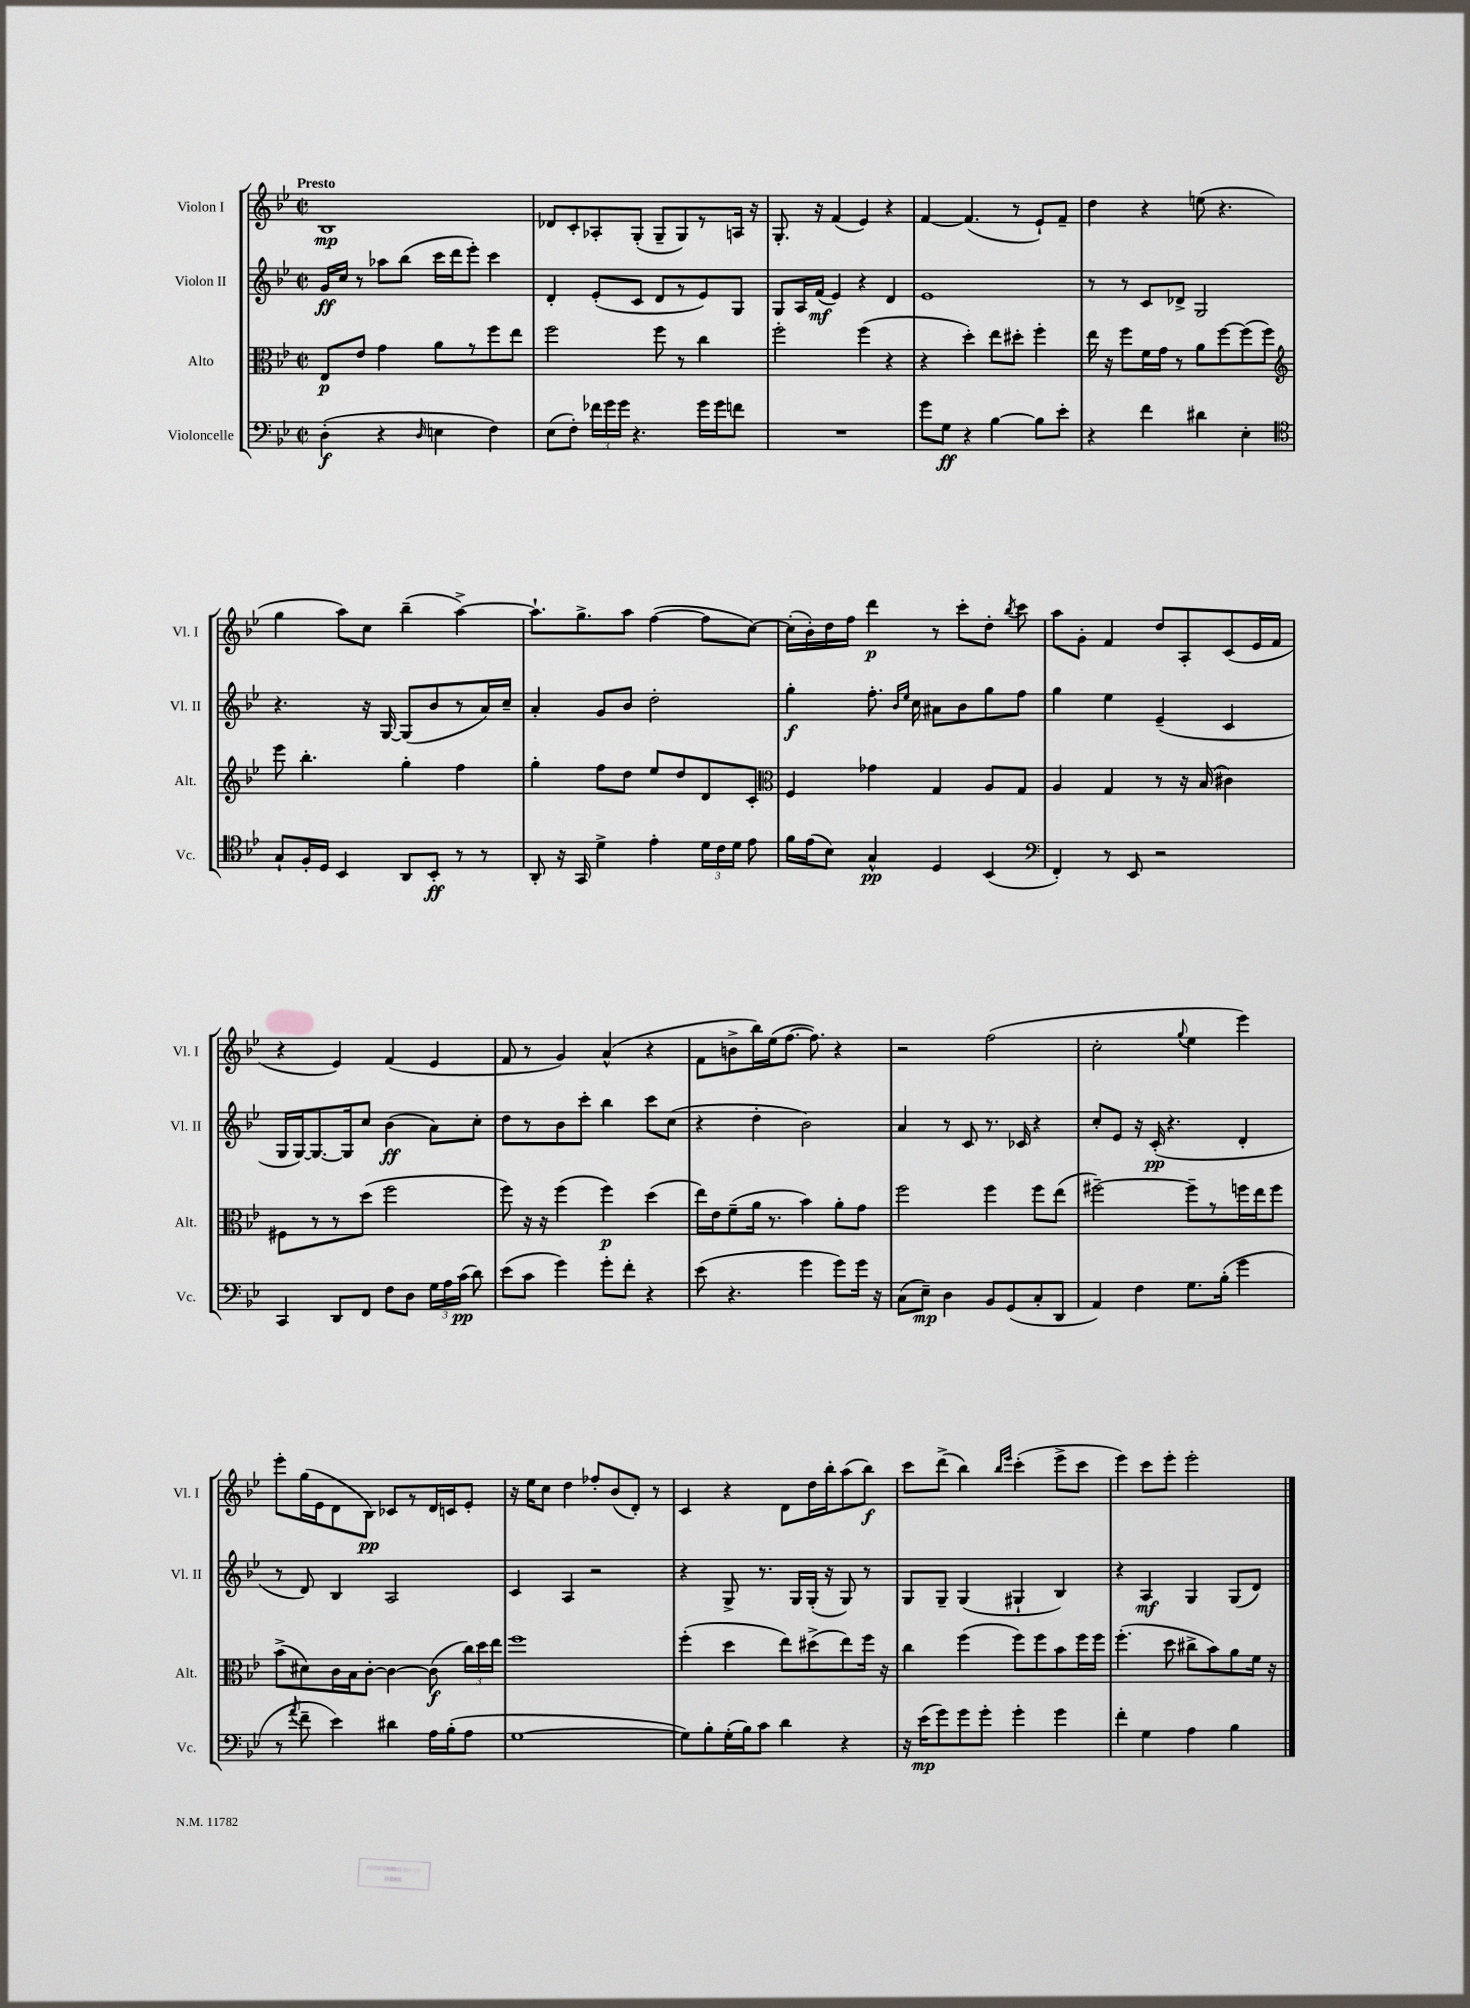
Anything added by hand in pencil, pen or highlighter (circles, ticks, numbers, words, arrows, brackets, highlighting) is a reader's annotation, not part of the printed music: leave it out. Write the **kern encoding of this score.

**kern	**kern	**kern	**kern
*staff4	*staff3	*staff2	*staff1
*clefF4	*clefC3	*clefG2	*clefG2
*k[b-e-]	*k[b-e-]	*k[b-e-]	*k[b-e-]
*M2/2	*M2/2	*M2/2	*M2/2
*met(c|)	*met(c|)	*met(c|)	*met(c|)
(4D'	8E-	16g	1B-
.	.	16cc	.
.	8e-	8r	.
4r	4g	8aa-	.
.	.	(8bb-	.
16qqD	.	.	.
4E	8a	16ccc	.
.	.	16ddd	.
.	8r	8eee-')	.
4F)	8ff	4ccc	.
.	8ee-	.	.
=	=	=	=
(8E-	2ff	4d'	8d-
8F')	.	.	8c'
24f-	.	(8e-'	8A-'
24g	.	.	.
24g	.	.	.
4.r	.	8c	(8G'
.	8ff	8d	8G~
.	8r	8r	8G)
16g	4cc	8e-)	8r
16g	.	.	.
8f	.	8G	16A
.	.	.	16r
=	=	=	=
1r	2ff'	8G	8.G'
.	.	16A	.
.	.	(16f	16r
.	.	4e-)	(4f
.	(4ff	4r	4e-)
.	4r	4d	4r
=	=	=	=
8g	4r	1e-	[4f
8G	.	.	.
4r	4dd')	.	(4.f]
[4B-	8ee-	.	.
.	8dd#'	.	8r
8B-]	4ff'	.	8e-`)
8e-'	.	.	8f~
=	=	=	=
4r	16ee-	8r	4dd
.	16r	.	.
.	8ff	8r	.
4f	16f	8c	4r
.	16g	.	.
.	8r	8d-^	.
4d#	8a	2G	(8ee
.	[8ff	.	4.r
4E-'	(8ff]	.	.
.	8ff)	.	.
=	=	=	=
*clefC4	*clefG2	*	*
8G`	8eee-	4.r	4gg
16F'	4.bb-'	.	.
16D	.	.	.
4BB-	.	.	8aa)
.	.	16r	8cc
.	.	[16G	.
8AA	4gg'	(8G]	(4bb-~
8BB-'	.	8b-	.
8r	4ff	8r	[4aa^)
8r	.	16a)	.
.	.	16cc~	.
=	=	=	=
8AA'	4gg'	4a'	8.aa`]
16r	.	.	.
16GG	.	.	8.gg^
4d^	8ff	8g	.
.	8dd	8b-	8aa
4e-'	8ee-	2dd'	([4ff
.	8dd	.	.
24d	8d	.	8ff]
24c	.	.	.
24d	.	.	.
8e-	8c'	.	[8cc)
=	=	=	=
*	*clefC3	*	*
16f	4F	4gg'	(16cc']
(16e-	.	.	16b-')
8B-)	.	.	16dd
.	.	.	16ff
4G^^	4g-	8.ff'	4ddd
.	.	16qqb-	.
.	.	16qqee-	.
.	.	16cc	.
4D	4G	8a#	8r
.	.	8b-	8ccc'
(4BB-	8A	8gg	8dd'
.	.	.	8qbb-
.	8G	8ff	8ccc
=	=	=	=
*clefF4	*	*	*
4FF')	4A	4gg	8aa
.	.	.	8g'
8r	4G	4ee-	4f
8EE-	.	.	.
2r	8r	(4e-~	8dd
.	16r	.	8A'
.	(16B-	.	.
.	4c#)	4c	(8c
.	.	.	16e-
.	.	.	16f
=	=	=	=
4CC	8F#	16G	4r
.	.	[16G)	.
.	8r	8.G_	.
8DD	8r	.	4e-)
.	.	16G]	.
8FF	(8dd	8cc	.
8F	2ff	(4b-	(4f
8D	.	.	.
24G	.	8a)	4e-
24A	.	.	.
(24c	.	.	.
8d)	.	8cc'	.
=	=	=	=
(8e-	8ff)	8dd	8f
8c	16r	8r	8r
.	16r	.	.
4g)	(4ff	8b-	4g)
.	.	8ccc'	.
8g'	4ff)	4bb-	(4a^^
8f'	.	.	.
4r	(4dd	8ccc	4r
.	.	(8cc	.
=	=	=	=
(8e-	16ee-)	4r	8f
.	16e-	.	.
4.r	(8f~	.	8b^
.	16a	4dd'	16bb-)
.	8.r	.	(16ee-
.	.	.	[8.ff
4g	4b-)	2b-)	.
.	.	.	8.ff])
8g)	8a'	.	4r
16g	8g	.	.
16r	.	.	.
=	=	=	=
(8C	2ff	4a	2r
8E-~)	.	.	.
4D	.	8r	.
.	.	8c	.
8BB-	4ff	8.r	(2ff
(8GG	.	.	.
.	.	16c-	.
8C'	8ff	4r	.
8DD	(8ee-	.	.
=	=	=	=
4AA)	[2ff#~)	8cc'	2cc'
.	.	8e-	.
4F	.	16r	.
.	.	(16c'	.
.	.	4.r	.
.	.	.	8qqgg
8.G	8ff#~]	.	4ee-
.	8r	.	.
(16B-'	.	.	.
4g	16ff	4d'	4eee-)
.	16ee-	.	.
.	8ff	.	.
=	=	=	=
8r	(8b-^	8r	8eee-'
8qa	.	.	.
8f~	8d#)	8d)	(16gg
.	.	.	16e-
4e-)	16c	4B-	8d
.	16B-	.	.
.	[8c'	.	8B-)
4d#	4c_	2A	8c-
.	.	.	8r
16A	(8c]	.	16d
(16B-'	.	.	16c
8A	24cc)	.	8e-'
.	24dd	.	.
.	24ee-	.	.
=	=	=	=
[1G	1ff	4c	16r
.	.	.	16ee-
.	.	.	8cc
.	.	4A	4dd
.	.	2r	8ff-'
.	.	.	(8b-
.	.	.	8d')
.	.	.	8r
=	=	=	=
8G])	(4ff'	4r	4c
8B-'	.	.	.
(16G'	4dd	8G^	4r
16B-)	.	.	.
8c	.	8.r	.
4d	8ee-)	.	8d
.	.	16G	.
.	(8dd#^	(16G'	16dd
.	.	16r	16bb-'
4r	8ee-)	8G)	(8aa
.	16ff	8r	8bb-)
.	16r	.	.
=	=	=	=
16r	4cc	8G	8ccc
(16e-	.	.	.
8g)	.	8G~	(8ddd^
8g	(4ff	(4G	4bb-)
8g'	.	.	.
.	.	.	16qqbb-
.	.	.	16qqeee-
4g'	8ff)	4G#`	(4ccc'
.	8ff	.	.
4g	8b-	4B-)	8eee-^
.	16ff	.	8ccc
.	16ff	.	.
=	=	=	=
4f'	(4.ff'	4r	4eee-)
4G	.	4A	8ccc
.	8dd	.	8eee-'
4A	8cc#^	4G	2eee-'
.	8b-)	.	.
4B-	8a	(8G	.
.	16f	8d)	.
.	16r	.	.
==	==	==	==
*-	*-	*-	*-
